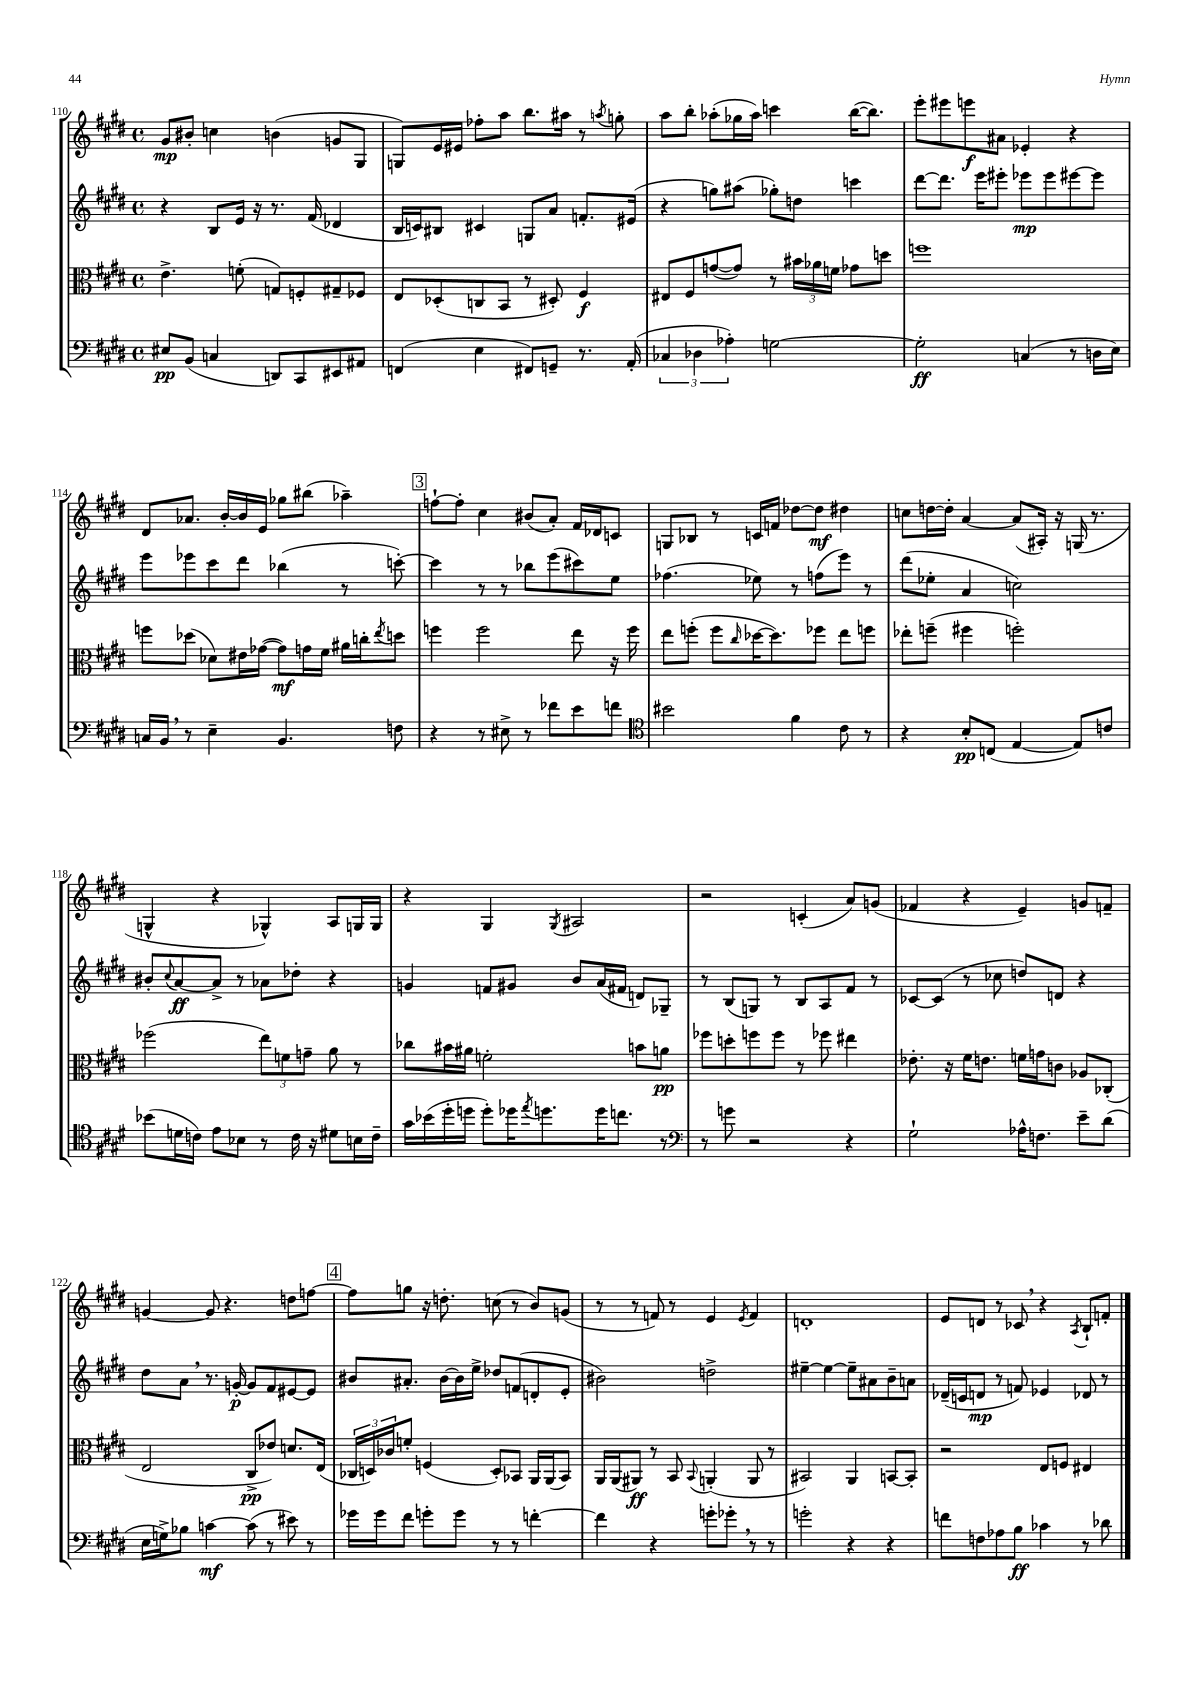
<<
\new StaffGroup <<
\new Staff = "s0" {
    \clef treble \key e \major \defaultTimeSignature \time 4/4
    gis'8\mp bis'8-. c''4 b'4( g'8 gis8 |
    g8) e'16 eis'16 fes''8-. a''8 b''8. ais''16 r8 \acciaccatura { a''8 } g''8-. |
    a''8 b''8-. aes''8-.( ges''16 aes''16) c'''4 b''16~( b''8.) |
    e'''8-. eis'''8 e'''8\f ais'8 ees'4-. r4 |
    dis'8 aes'8. b'16~-. b'16 e'16 ges''8 bis''8( aes''4--) |
    \mark \markup { \box "3" } f''8~-! f''8-. cis''4 bis'8( a'8-.) fis'16 des'16 c'8 |
    g8 bes8 r8 c'16 f'16 des''8~ des''8\mf dis''4 |
    c''8 d''16~ d''16-. a'4~ a'8( ais16-.) r16 g16( r8. |
    g4-^ r4 ges4-^) a8 g16 g16 |
    r4 gis4 \acciaccatura { gis8 } ais2 |
    r2 c'4-.( a'8) g'8( |
    fes'4 r4 e'4--) g'8 f'8-- |
    g'4~ g'8 r4. d''8 f''8~ |
    \mark \markup { \box "4" } f''8 g''8 r16 d''8.-. c''8( r8 b'8) g'8( |
    r8 r8 f'8) r8 e'4 \acciaccatura { e'8 } f'4 |
    d'1-. |
    e'8 d'8 r8 ces'8 \breathe r4 \acciaccatura { a8 } b8-! f'8-. \bar "|." |
}
\new Staff = "s1" {
    \clef treble \key e \major \defaultTimeSignature \time 4/4
    r4 b8 e'16 r16 r8. fis'16( des'4 |
    b16 c'16) bis8 cis'4 g8 a'8 f'8.-. eis'16( |
    r4 g''8) ais''8( ges''8-.) d''8 c'''4 |
    dis'''8~ dis'''8. e'''16 eis'''8-. ees'''8\mp ees'''8 eis'''8~ eis'''8 |
    e'''8 ees'''8 cis'''8 dis'''8 bes''4( r8 c'''8~-.) |
    \mark \markup { \box "3" } c'''4 r8 r8 bes''8 e'''8( cis'''8) e''8 |
    fes''4.( ees''8) r8 f''8( e'''8) r8 |
    dis'''8( ees''8-. a'4 c''2) |
    bis'8-. \appoggiatura { cis''8 } a'8~\ff a'8-> r8 aes'8 des''8-. r4 |
    g'4 f'8 gis'8 b'8 a'16( fis'16 d'8) ges8-- |
    r8 b8( g8) r8 b8 a8 fis'8 r8 |
    ces'8~ ces'8( r8 ces''8 d''8) d'8 r4 |
    dis''8 a'8 \breathe r8. g'16~-.\p g'8 fis'8 eis'8~ eis'8 |
    \mark \markup { \box "4" } bis'8 ais'8.-. bis'16~ bis'16 e''16-> des''8 f'8( d'8-. e'8-. |
    bis'2) d''2-> |
    eis''4~-- eis''4~ eis''8-- ais'8 b'8-- a'8 |
    des'16--( c'16 d'8\mp r8 f'8) ees'4 des'8 r8 \bar "|." |
}
\new Staff = "s2" {
    \clef alto \key e \major \defaultTimeSignature \time 4/4
    e'4.-> f'8-.( g8) f8-. gis8-- fes8 |
    e8 des8-.( c8 b,8 r8 dis8-.) fis4\f |
    eis8 fis8 g'8~( g'8) r8 \tuplet 3/2 { bis'16 aes'16 f'16 } ges'8 d''8 |
    f''1 |
    f''8 des''8( des'8) eis'16 ges'16~( ges'8\mf) g'16 fis'16 ais'16 c''16-. \acciaccatura { e''8 } d''8 |
    \mark \markup { \box "3" } f''4 f''2 e''8 r16 f''16 |
    e''8 f''8-.( f''8 \grace { cis''16 } des''16~ des''8.) fes''8 e''8 f''8 |
    ees''8-. f''8--( fis''4 f''2-.) |
    fes''2( \tuplet 3/2 { e''8) f'8 g'8-- } a'8 r8 |
    ces''8 bis'16 ais'16 f'2-. b'8 a'8\pp |
    fes''8 d''8-. f''8 f''8 r8 fes''8 eis''4 |
    ees'8.-. r16 fis'16 e'8. f'16 g'16 c'8 aes8 ces8-.( |
    e2 cis8->\pp ees'8) d'8. e16( |
    \mark \markup { \box "4" } \tuplet 3/2 { ces16 d16) ces'16 } f'8-. f4( d8-.) bes,8 a,16 a,16( bes,8) |
    a,16 a,16( ais,8\ff) r8 b,8 \appoggiatura { b,8 } a,4-.( a,8 r8 |
    bis,2) a,4 b,8~ b,8-. |
    r2 e8 f8 eis4 \bar "|." |
}
\new Staff = "s3" {
    \clef bass \key e \major \defaultTimeSignature \time 4/4
    eis8\pp b,8( c4 d,8) cis,8 eis,8 ais,8 |
    f,4( e4 fis,8) g,8-- r8. a,16-.( |
    \tuplet 3/2 { ces4 des4 aes4-.) } g2~ |
    g2-.\ff c4( r8 d16 e16) |
    c16 b,16 \breathe r8 e4-- b,4. f8 |
    \mark \markup { \box "3" } r4 r8 eis8-> r8 fes'8 e'8 f'8 |
    \clef tenor bis'2 fis'4 cis'8 r8 |
    r4 b8-.\pp c8( e4~ e8) c'8 |
    bes'8( d'16 c'16) e'8 bes8 r8 c'16 r16 dis'8 b16 c'16-- |
    gis'16 bes'16( dis''16-. d''16 d''8-.) des''16 \acciaccatura { e''8 } d''8. d''16 c''8. r8 |
    \clef bass r8 g'8 r2 r4 |
    gis2-! aes16-^ f8. e'8-- dis'8( |
    e16 g16->) bes8 c'4~\mf c'8( r8 eis'8) r8 |
    \mark \markup { \box "4" } ges'16 ges'16 fis'8 g'8-. g'8 r8 r8 f'4~-. |
    f'4 r4 g'8-. ges'8-. \breathe r8 r8 |
    g'2-. r4 r4 |
    f'8 f8 aes8 b8\ff ces'4 r8 des'8 \bar "|." |
}
>>
>>
\layout { \context { \Score currentBarNumber = #110 } }
